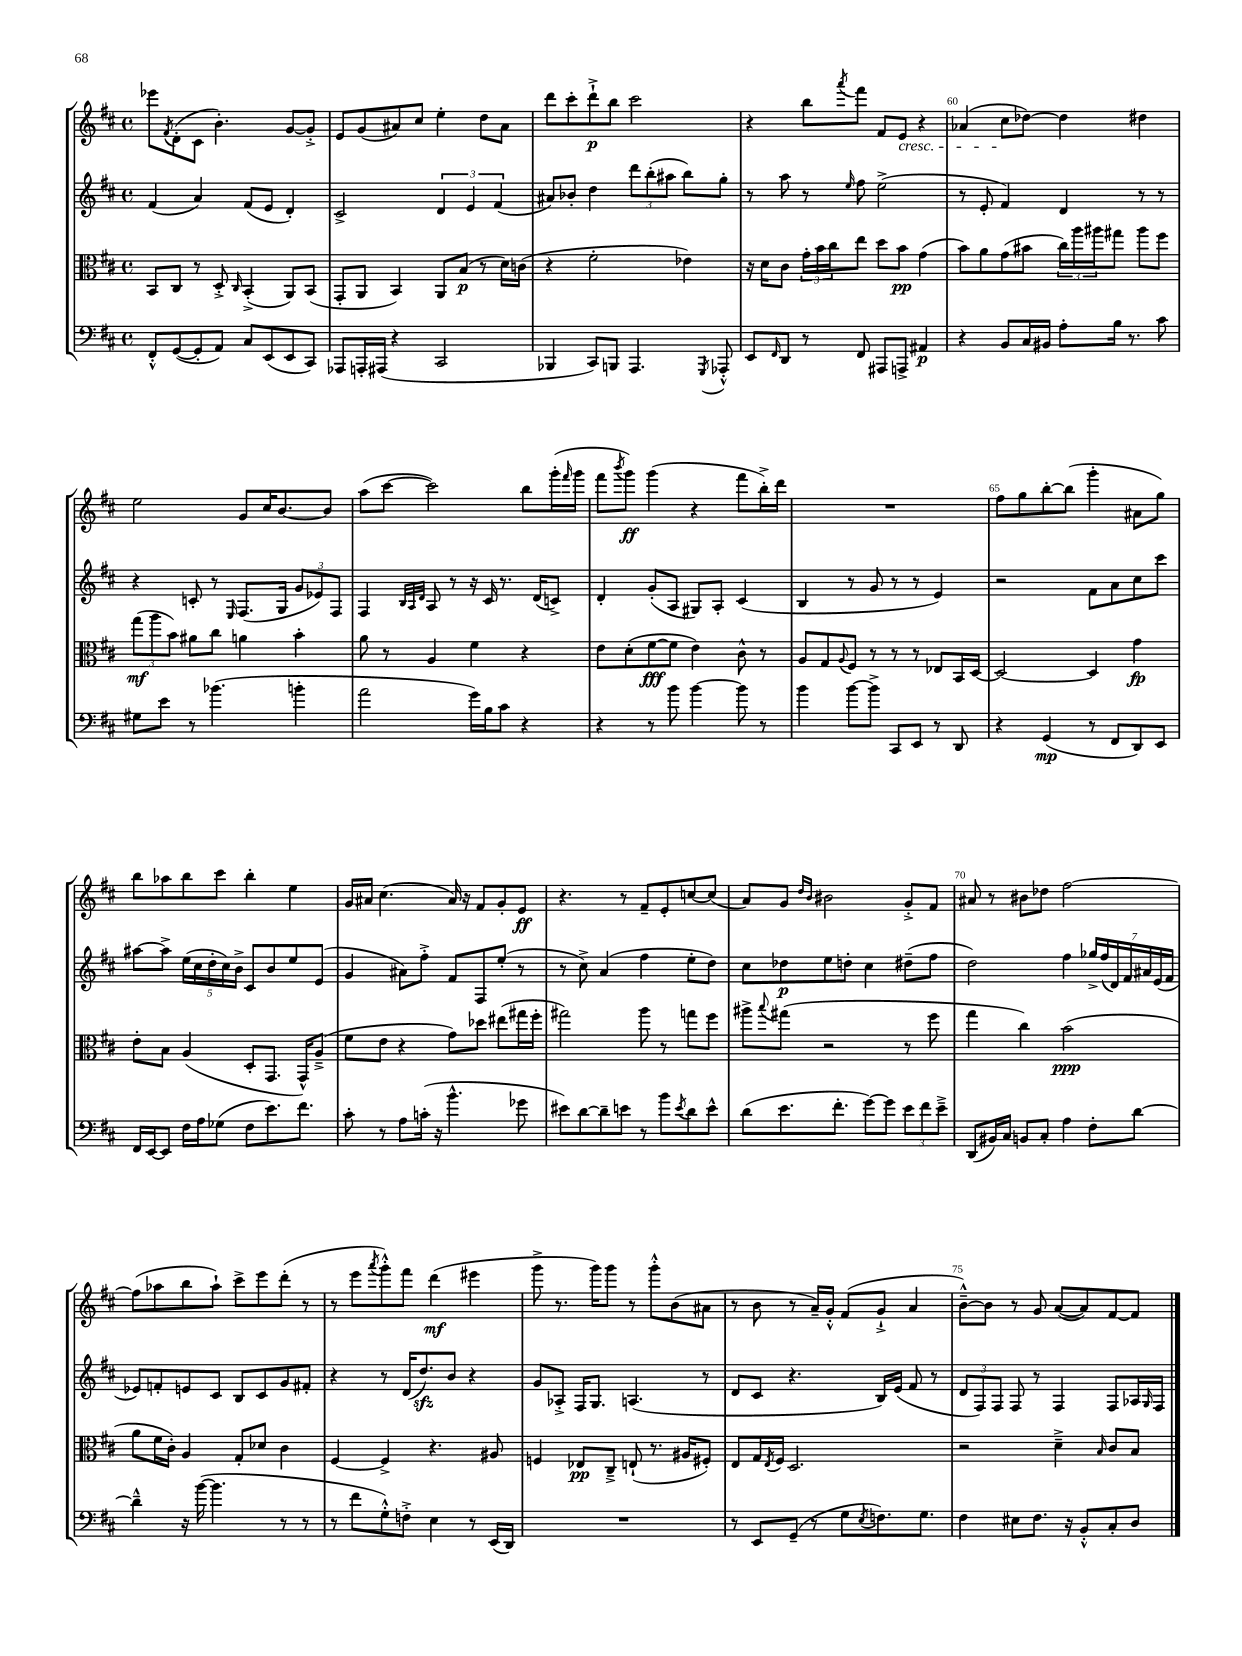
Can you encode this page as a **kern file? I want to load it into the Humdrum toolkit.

**kern	**dynam	**kern	**dynam	**kern	**dynam	**kern	**dynam
*part4	*part4	*part3	*part3	*part2	*part2	*part1	*part1
*staff4	*staff4	*staff3	*staff3	*staff2	*staff2	*staff1	*staff1
*clefF4	*	*clefC3	*	*clefG2	*	*clefG2	*
*k[f#c#]	*	*k[f#c#]	*	*k[f#c#]	*	*k[f#c#]	*
*M4/4	*	*M4/4	*	*M4/4	*	*M4/4	*
*met(c)	*	*met(c)	*	*met(c)	*	*met(c)	*
=56	=56	=56	=56	=56	=56	=56	=56
8FF#'^^/L	.	8BB/L	.	(4f#/	.	8eee-X\L	.
.	.	.	.	.	.	8qf#/	.
([8GG/	.	8C#/J	.	.	.	(8d'\	.
8GG'/]	.	8r	.	4a/)	.	8c#\J	.
8AA/J)	.	8D'^/	.	.	.	4.b'\)	.
.	.	16qqC#/	.	.	.	.	.
8C#/L	.	(4BB'^/	.	(8f#/L	.	.	.
(8EE/	.	.	.	8e/J	.	.	.
8EE/	.	8AA/L)	.	4d'/)	.	[8g/L	.
8CC#/J)	.	(8BB/J	.	.	.	8g'^/J]	.
=57	=57	=57	=57	=57	=57	=57	=57
8AAA-X/L	.	8GG'/L	.	2c#^/	.	8e/L	.
16AAAn'/L	.	8AA/J	.	.	.	(8g/	.
(16AAA#X/JJ	.	.	.	.	.	.	.
4r	.	4BB/)	.	.	.	8a#X/)	.
.	.	.	.	.	.	8cc#/J	.
2CC#/	.	8AA/L	.	6d/	.	4ee'\	.
.	.	(8B/J	p	.	.	.	.
.	.	.	.	6e/	.	.	.
.	.	8r	.	.	.	8dd\L	.
.	.	.	.	(6f#/	.	.	.
.	.	16d\LL)	.	.	.	8a#\J	.
.	.	(16cn\JJ	.	.	.	.	.
=58	=58	=58	=58	=58	=58	=58	=58
4BBB-X/	.	4r	.	8a#X/L)	.	8ddd\L	.
.	.	.	.	8b-X'/J	.	8ccc#'\	.
8CC#/L)	.	2f#'\	.	4dd\	.	8ddd`^\	p
8BBBn/J	.	.	.	.	.	8bb\J	.
4.AAA/	.	.	.	12ddd\L	.	2ccc#\	.
.	.	.	.	(12bb'\	.	.	.
.	.	.	.	12aa#X\J	.	.	.
.	.	4e-X\)	.	8bb\L)	.	.	.
8qGGG/	.	.	.	.	.	.	.
8AAA-X'^^/	.	.	.	8gg'\J	.	.	.
=59	=59	=59	=59	=59	=59	=59	=59
8EE/L	.	16r	.	8r	.	4r	.
.	.	16d\KL	.	.	.	.	.
16qqFF#/	.	.	.	.	.	.	.
8DD/J	.	8c#\J	.	8aa\	.	.	.
8r	.	24g'\LL	.	8r	.	8bb\L	.
.	.	24b\	.	.	.	.	.
.	.	24cc#\J	.	.	.	.	.
.	.	.	.	16qqee/	.	8qaaa/	.
8FF#/	.	8ee\J	.	8ff#\	.	8fff#\J	.
8AAA#X/L	.	8dd\L	.	(2ee^\	.	8f#/L	.
!	!	!	!	!	!	!LO:TX:b:i:t=cresc.	!
8AAAn^/J	.	8b\J	pp	.	.	8e/J	.
4AA#X/	p	(4g\	.	.	.	4r	.
=60	=60	=60	=60	=60	=60	=60	=60
4r	.	8b\L)	.	8r	.	(4a-X/	.
.	.	8a\	.	8e'/	.	.	.
8BB/L	.	(8g\	.	4f#/)	.	8cc#\L	.
16C#/L	.	8b#X\J	.	.	.	[8dd-X\J)	.
16BB#X/JJ	.	.	.	.	.	.	.
8A'\L	.	24cc#\LL)	.	4d/	.	4dd-\]	.
.	.	24aa\	.	.	.	.	.
.	.	24aa#X\J	.	.	.	.	.
16B\Jk	.	8gg#X\J	.	.	.	.	.
8.r	.	.	.	.	.	.	.
.	.	8aa#\L	.	8r	.	4dd#X\	.
8c#\	.	8ff#\J	.	8r	.	.	.
!!LO:LB:g=z
=61	=61	=61	=61	=61	=61	=61	=61
8G#X\L	.	(12gg\L	mf	4r	.	2ee\	.
.	.	12aa\	.	.	.	.	.
8e\J	.	.	.	.	.	.	.
.	.	12b\J)	.	.	.	.	.
8r	.	8a#X\L	.	8cn'/	.	.	.
(4.b-X\	.	8cc#\J	.	8r	.	.	.
.	.	.	.	16qqE/	.	.	.
.	.	4an\	.	(8.F#/L	.	8g/L	.
.	.	.	.	.	.	16cc#/K	.
.	.	.	.	16G/Jk	.	[8.b/	.
4bn'\	.	4b'\	.	12g/L	.	.	.
.	.	.	.	12e-X/)	.	.	.
.	.	.	.	.	.	8b/J]	.
.	.	.	.	12F#/J	.	.	.
=62	=62	=62	=62	=62	=62	=62	=62
2a\	.	8a\	.	4F#/	.	(8aa\L	.
.	.	8r	.	.	.	[8ccc#\J	.
.	.	.	.	32qqB/LLL	.	.	.
.	.	.	.	32qqA/	.	.	.
.	.	.	.	32qqd/JJJ	.	.	.
.	.	4A/	.	8A/	.	2ccc#\])	.
.	.	.	.	8r	.	.	.
16g\LL)	.	4f#\	.	16r	.	.	.
16B\J	.	.	.	16c#/	.	.	.
8c#\J	.	.	.	8.r	.	.	.
4r	.	4r	.	.	.	8bb\L	.
.	.	.	.	(16d/KL	.	.	.
.	.	.	.	8cn^/J)	.	(16ggg'\L	.
.	.	.	.	.	.	16qqfff#/	.
.	.	.	.	.	.	16ggg\JJ	.
=63	=63	=63	=63	=63	=63	=63	=63
4r	.	8e\L	.	4d'/	.	8fff#\L	.
.	.	.	.	.	.	8qbbb/	.
.	.	(8d'\	.	.	.	8ggg\J)	ff
8r	.	[8f#\	fff	(8g'/L	.	(4ggg\	.
8b\	.	8f#\J]	.	8A/J	.	.	.
[4b\	.	4e\)	.	8G#X/L)	.	4r	.
.	.	.	.	8A'/J	.	.	.
8b\]	.	8c#^^\	.	(4c#/	.	8fff#\L	.
8r	.	8r	.	.	.	16bb'^\L)	.
.	.	.	.	.	.	16ddd\JJ	.
=64	=64	=64	=64	=64	=64	=64	=64
4b\	.	8A/L	.	4B/	.	1r	.
.	.	8G/	.	.	.	.	.
.	.	8qqA/	.	.	.	.	.
[8b\L	.	8F#/J	.	8r	.	.	.
8b^\J]	.	8r	.	8g/	.	.	.
8CC#/L	.	8r	.	8r	.	.	.
8EE/J	.	8r	.	8r	.	.	.
8r	.	8E-X/L	.	4e/)	.	.	.
8DD/	.	16BB/L	.	.	.	.	.
.	.	[16D/JJ	.	.	.	.	.
=65	=65	=65	=65	=65	=65	=65	=65
4r	.	2D/_	.	2r	.	8ff#\L	.
.	.	.	.	.	.	8gg\	.
(4GG/	mp	.	.	.	.	[8bb'\	.
.	.	.	.	.	.	(8bb\J]	.
8r	.	4D/]	.	8f#\L	.	4ggg'\	.
8FF#/L	.	.	.	8a\	.	.	.
8DD/)	.	4g\	fp	8cc#\	.	8a#X\L	.
8EE/J	.	.	.	8ccc#\J	.	8gg\J)	.
!!LO:LB:g=z
=66	=66	=66	=66	=66	=66	=66	=66
16FF#/LL	.	8e'\L	.	[8aa#X\L	.	8bb\L	.
[16EE/J	.	.	.	.	.	.	.
8EE/J]	.	8B\J	.	8aa#^\J]	.	8aa-X\	.
16F#\LL	.	(4A/	.	(20ee\LL	.	8bb\	.
.	.	.	.	20cc#\	.	.	.
16A\J	.	.	.	.	.	.	.
.	.	.	.	20dd'\	.	.	.
(8G-X\J	.	.	.	.	.	8ccc#\J	.
.	.	.	.	20cc#\)	.	.	.
.	.	.	.	20b^\JJ	.	.	.
8F#\L	.	8D'/L	.	8c#/L	.	4bb'\	.
8.e\)	.	8.GG/J	.	8b/	.	.	.
.	.	.	.	8ee/	.	4ee\	.
8.f#\J	.	16GG^^/KL)	.	.	.	.	.
.	.	(8A~^/J	.	(8e/J	.	.	.
=67	=67	=67	=67	=67	=67	=67	=67
8c#'\	.	8f#\L	.	4g/	.	16g/LL	.
.	.	.	.	.	.	16a#X/JJ	.
8r	.	8e\J	.	.	.	(4.cc#\	.
8A\L	.	4r	.	8a#X\L)	.	.	.
(16cn'\Jk	.	.	.	8ff#'^\J	.	.	.
16r	.	.	.	.	.	.	.
4.b^^\	.	8g\L)	.	8f#/L	.	16a#/)	.
.	.	.	.	.	.	16r	.
.	.	8dd-X\J	.	8F#/	.	8f#/L	.
.	.	(8ee#X\L	.	(8ee'/J	.	8g'/	.
8g-X\	.	16gg#X\L	.	8r	.	8e/J	ff
.	.	16ff#'\JJ	.	.	.	.	.
=68	=68	=68	=68	=68	=68	=68	=68
8e#X\L)	.	2gg#X\)	.	8r	.	4.r	.
[8d\	.	.	.	8cc#^\)	.	.	.
8d~\]	.	.	.	(4a/	.	.	.
8en\J	.	.	.	.	.	8r	.
8r	.	8aa\	.	4ff#\	.	8f#~/L	.
8b\L	.	8r	.	.	.	8e'/	.
8qe/	.	.	.	.	.	.	.
8d\	.	8ggn\L	.	8ee'\L	.	[8ccn/	.
8e^^\J	.	8ff#\J	.	8dd\J)	.	(8cc/J]	.
=69	=69	=69	=69	=69	=69	=69	=69
(8d\L	.	8aa#X^\L	.	8cc#\L	.	8a/L)	.
.	.	8qqbb/	.	.	.	.	.
8.e\	.	(8gg#X\J	.	8dd-X\	p	8g/J	.
.	.	.	.	.	.	16qqdd/LL	.
.	.	.	.	.	.	16qqb/JJ	.
.	.	2r	.	8ee\	.	2b#X\	.
8.f#'\J	.	.	.	.	.	.	.
.	.	.	.	8ddn'\J	.	.	.
[8g\L)	.	.	.	4cc#\	.	.	.
8g\J]	.	.	.	.	.	.	.
12e\L	.	8r	.	(8dd#X~\L	.	8g'^/L	.
12f#\	.	.	.	.	.	.	.
.	.	8ff#\	.	8ff#\J	.	8f#/J	.
12e~^\J	.	.	.	.	.	.	.
=70	=70	=70	=70	=70	=70	=70	=70
(8DD/L	.	4gg\	.	2dd\)	.	8a#X/	.
16BB#X/L)	.	.	.	.	.	8r	.
16C#/JJ	.	.	.	.	.	.	.
8BBn/L	.	4cc#\)	.	.	.	8b#X\L	.
8C#'/J	.	.	.	.	.	8dd-X\J	.
4A\	.	(2b\	ppp	4ff#\	.	[2ff#\	.
8F#'\L	.	.	.	28gg-X^/LL	.	.	.
.	.	.	.	(28ff#/	.	.	.
.	.	.	.	28d/)	.	.	.
.	.	.	.	28f#/	.	.	.
[8d\J	.	.	.	.	.	.	.
.	.	.	.	28a#X/	.	.	.
.	.	.	.	(28e/	.	.	.
.	.	.	.	28f#/JJ	.	.	.
!!LO:LB:g=z
=71	=71	=71	=71	=71	=71	=71	=71
4d~^^\]	.	8a\L	.	8e-X/L)	.	(8ff#\L]	.
.	.	16f#\L	.	8fn'/	.	8aa-X\	.
.	.	16c#'\JJ)	.	.	.	.	.
16r	.	4A/	.	8en/	.	8bb\	.
([16b\	.	.	.	.	.	.	.
4.b\]	.	.	.	8c#/J	.	8aa-`\J)	.
.	.	8G'/L	.	8B/L	.	8ccc#^\L	.
.	.	8d-X/J	.	8c#/	.	8eee\	.
8r	.	4c#\	.	8g/	.	(8ddd'\J	.
8r	.	.	.	8f#X'/J	.	8r	.
=72	=72	=72	=72	=72	=72	=72	=72
8r	.	[4F#/	.	4r	.	8r	.
8f#\L	.	.	.	.	.	8eee\L	.
.	.	.	.	.	.	8qaaa/	.
8G'^^\)	.	4F#^/]	.	8r	.	8ggg'^^\)	.
8Fn'^\J	.	.	.	(16d/KL	.	8fff#\J	.
.	.	.	.	8.ddzz/)	.	.	.
4E\	.	4.r	.	.	.	(4ddd\	mf
.	.	.	.	8b/J	.	.	.
8r	.	.	.	4r	.	4eee#X\	.
(16EE/LL	.	8A#X/	.	.	.	.	.
16DD/JJ)	.	.	.	.	.	.	.
=73	=73	=73	=73	=73	=73	=73	=73
1r	.	4Fn/	.	8g/L	.	8ggg^\	.
.	.	.	.	8A-X'^/J	.	8.r	.
.	.	8E-X/L	pp	16F#/KL	.	.	.
.	.	.	.	8.G/J	.	16ggg\KL)	.
.	.	8C#~^/J	.	.	.	8ggg\J	.
.	.	(8En`/	.	(4.An/	.	8r	.
.	.	8.r	.	.	.	8ggg'^^\L	.
.	.	.	.	.	.	(8b\	.
.	.	16A#X/KL	.	.	.	.	.
.	.	8F#X'/J)	.	8r	.	8a#X\J	.
=74	=74	=74	=74	=74	=74	=74	=74
8r	.	8E/L	.	8d/L	.	8r	.
8EE/L	.	16G/L	.	8c#/J	.	8b\	.
.	.	8qE/	.	.	.	.	.
.	.	16F#/JJ	.	.	.	.	.
(8GG~/J	.	2.D/	.	4.r	.	8r	.
8r	.	.	.	.	.	16a~/LL)	.
.	.	.	.	.	.	16g'^^/JJ	.
8G\L	.	.	.	.	.	(8f#/L	.
8qE/	.	.	.	.	.	.	.
8.Fn\)	.	.	.	16B/LL)	.	8g`^/J	.
.	.	.	.	(16e/JJ	.	.	.
.	.	.	.	8f#/	.	4a/	.
8.G\J	.	.	.	.	.	.	.
.	.	.	.	8r	.	.	.
=75	=75	=75	=75	=75	=75	=75	=75
4F#\	.	2r	.	12d/L	.	[8b~^^\L)	.
.	.	.	.	12F#/)	.	.	.
.	.	.	.	.	.	8b\J]	.
.	.	.	.	12F#/J	.	.	.
8E#X\L	.	.	.	8F#/	.	8r	.
8.F#\J	.	.	.	8r	.	8g/	.
.	.	4d~^\	.	4F#/	.	([8a/L	.
16r	.	.	.	.	.	.	.
8BB'^^/L	.	.	.	.	.	8a/])	.
.	.	16qqB/	.	.	.	.	.
8C#'/	.	8c#/L	.	8F#/L	.	[8f#/	.
8D/J	.	8B/J	.	16A-X/L	.	8f#/J]	.
.	.	.	.	16qqG/	.	.	.
.	.	.	.	16F#/JJ	.	.	.
==	==	==	==	==	==	==	==
*-	*-	*-	*-	*-	*-	*-	*-
